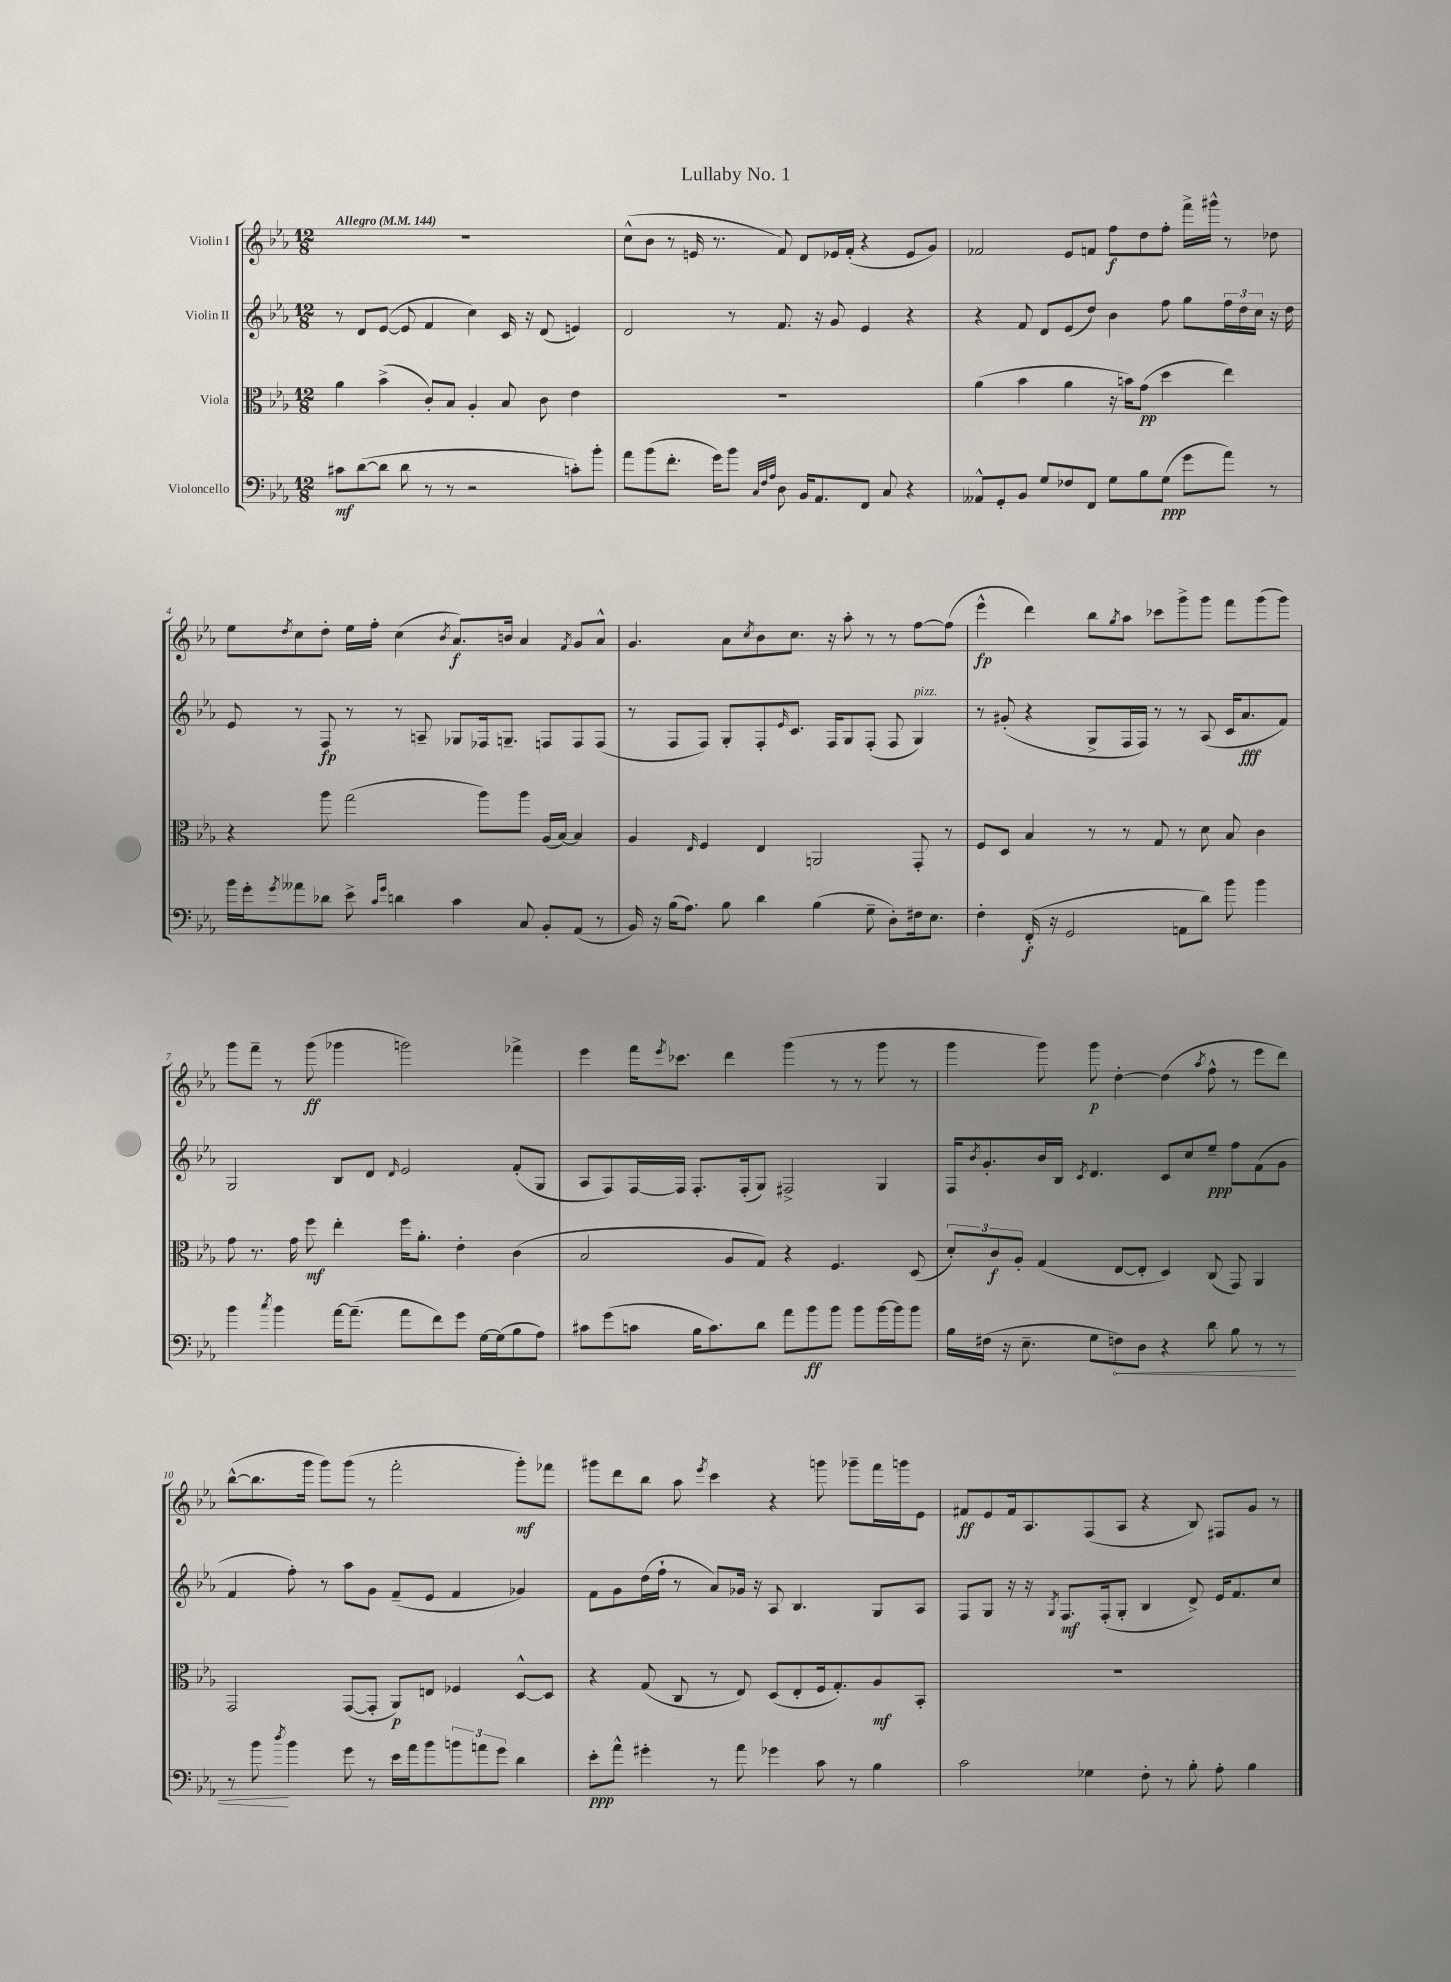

**kern	**dynam	**kern	**dynam	**kern	**dynam	**kern	**dynam
*part4	*part4	*part3	*part3	*part2	*part2	*part1	*part1
*staff4	*staff4	*staff3	*staff3	*staff2	*staff2	*staff1	*staff1
*I"Violoncello	*	*I"Viola	*	*I"Violin II	*	*I"Violin I	*
*clefF4	*	*clefC3	*	*clefG2	*	*clefG2	*
*k[b-e-a-]	*	*k[b-e-a-]	*	*k[b-e-a-]	*	*k[b-e-a-]	*
*M12/8	*	*M12/8	*	*M12/8	*	*M12/8	*
*MM144	*	*MM144	*	*MM144	*	*MM144	*
=1	=1	=1	=1	=1	=1	=1	=1
!	!	!	!	!	!	!LO:TX:a:B:t=Allegro	!
8c#X\L	mf	4a-\	.	8r	.	1.r	.
([8d\	.	.	.	8d/L	.	.	.
8d\J]	.	(4b-^\	.	([8e-/J	.	.	.
8d\	.	.	.	8e-/]	.	.	.
8r	.	8c'/L)	.	4f/	.	.	.
8r	.	8B-/J	.	.	.	.	.
2r	.	4A-'/	.	4cc\)	.	.	.
.	.	8B-/	.	16c/	.	.	.
.	.	.	.	16r	.	.	.
.	.	8c\	.	(8d/	.	.	.
8cn'\L)	.	4e-\	.	4en/)	.	.	.
8b-'\J	.	.	.	.	.	.	.
=2	=2	=2	=2	=2	=2	=2	=2
8a-\L	.	1.r	.	2d/	.	(8cc^^\L	.
(8b-\	.	.	.	.	.	8b-\J	.
8.f'\J	.	.	.	.	.	8r	.
.	.	.	.	.	.	16en/	.
16g\KL)	.	.	.	.	.	8.r	.
8b-\J	.	.	.	8r	.	.	.
32qqC/LLL	.	.	.	.	.	.	.
32qqF/	.	.	.	.	.	.	.
32qqA-/JJJ	.	.	.	.	.	.	.
8D\	.	.	.	8.f/	.	8f/)	.
16BB-/KL	.	.	.	.	.	8d/L	.
8.AA-/	.	.	.	16r	.	.	.
.	.	.	.	8g/	.	16e-X/L	.
.	.	.	.	.	.	(16f'/JJ	.
8FF/J	.	.	.	4e-/	.	4r	.
8C/	.	.	.	.	.	.	.
4r	.	.	.	4r	.	8e-/L	.
.	.	.	.	.	.	8g/J)	.
=3	=3	=3	=3	=3	=3	=3	=3
8AA--X^^/L	.	(4a-\	.	4r	.	2f-X/	.
8GG'/	.	.	.	.	.	.	.
8BB-/J	.	4b-\	.	8f/	.	.	.
8G/L	.	.	.	8d/L	.	.	.
8F-X/	.	4a-\	.	(8e-/	.	8e-/L	.
8FF/J	.	.	.	8dd/J)	.	8fn/J	.
8G\L	.	16r	.	4b-\	.	8ff\L	f
.	.	16bn\KL)	.	.	.	.	.
8B-\	.	(8g\J	pp	.	.	8dd\	.
(8G\J	ppp	4dd\	.	8ff\	.	8ff'\J	.
8g\L	.	.	.	8gg\L	.	16fff^\LL	.
.	.	.	.	.	.	16ggg#X^^\JJ	.
8a-\J)	.	4ee-\)	.	24ff\L	.	8r	.
.	.	.	.	24dd\	.	.	.
.	.	.	.	24cc\JJ	.	.	.
8r	.	.	.	16r	.	8dd-X\	.
.	.	.	.	16dd\	.	.	.
!!LO:LB:g=z
=4	=4	=4	=4	=4	=4	=4	=4
16b-\LL	.	4r	.	8e-/	.	8ee-\L	.
16g'\J	.	.	.	.	.	.	.
8qg/	.	.	.	.	.	8qdd/	.
8a--X\	.	.	.	8r	.	8cc\	.
8d-X\J	.	8aa-\	.	8F/	fp	8dd'\J	.
8e-^\	.	(2gg\	.	8r	.	16ee-\LL	.
.	.	.	.	.	.	16ff'\JJ	.
16qqc/LL	.	.	.	.	.	.	.
16qqg/JJ	.	.	.	.	.	.	.
4dn\	.	.	.	8r	.	(4cc\	.
.	.	.	.	8An~/	.	.	.
.	.	.	.	.	.	8qb-/	.
4c\	.	.	.	8G-X/L	.	8.a-/L)	f
.	.	8aa-\L)	.	16F-X/k	.	.	.
.	.	.	.	8.Gn~/J	.	16bn/Jk	.
8C/	.	8aa-\J	.	.	.	4a-/	.
8BB-'/L	.	(16A-/LL	.	8Fn/L	.	.	.
.	.	[16B-/JJ)	.	.	.	.	.
.	.	.	.	.	.	8qf/	.
(8AA-/J	.	4B-/]	.	8F/	.	8g/L	.
8r	.	.	.	(8F/J	.	8a-^^/J	.
=5	=5	=5	=5	=5	=5	=5	=5
16BB-/)	.	4A-/	.	8r	.	4.g/	.
16r	.	.	.	.	.	.	.
(16B-\KL	.	.	.	8F/L	.	.	.
8.A-\J)	.	.	.	.	.	.	.
.	.	16qqE-/	.	.	.	.	.
.	.	4F/	.	8F/J)	.	.	.
8B-\	.	.	.	8G'/L	.	8a-\L	.
.	.	.	.	.	.	8qcc/	.
4d\	.	4E-/	.	8F'/	.	8b-\	.
.	.	.	.	16qqe-/	.	.	.
.	.	.	.	8.c/J	.	8.cc\J	.
(4B-\	.	2AAn/	.	.	.	.	.
.	.	.	.	16F/KL	.	16r	.
.	.	.	.	8G/	.	8aa-'\	.
8G~\	.	.	.	(8F'/J	.	8r	.
8D'\L)	.	.	.	8F/	.	8r	.
!	!	!	!	!LO:TX:a:i:t=pizz.	!	!	!
16F#X\k	.	8GG'/	.	4G/)	.	[8ff\L	.
8.E-\J	.	.	.	.	.	.	.
.	.	8r	.	.	.	(8ff\J]	.
=6	=6	=6	=6	=6	=6	=6	=6
4F'\	.	8F/L	.	8r	.	4eee-^^\	fp
.	.	8D/J	.	(8g#X'/	.	.	.
(16FF'/	f	4B-/	.	4r	.	4ddd\)	.
16r	.	.	.	.	.	.	.
2GG/	.	.	.	.	.	.	.
.	.	8r	.	8G^/L	.	8bb-\L	.
.	.	.	.	.	.	8qgg/	.
.	.	8r	.	16F/L	.	8aa-\J	.
.	.	.	.	16F/JJ)	.	.	.
.	.	8G/	.	8r	.	8ccc-X\L	.
8AAn\L	.	8r	.	8r	.	8ggg^\	.
8d\J)	.	8d\	.	(8A-/	.	8ggg\J	.
8b-\	.	8B-/	.	16c/KL	.	8fff\L	.
.	.	.	.	8.a-/	fff	.	.
4b-\	.	4c\	.	.	.	(8ggg\	.
.	.	.	.	8f/J)	.	8ggg\J)	.
!!LO:LB:g=z
=7	=7	=7	=7	=7	=7	=7	=7
4b-\	.	8g\	.	2G/	.	8ggg\L	.
.	.	8.r	.	.	.	8fff~\J	.
8qcc/	.	.	.	.	.	.	.
4b-\	.	.	.	.	.	8r	.
.	.	16g\	.	.	.	.	.
.	.	8ff\	mf	.	.	(8ggg\	ff
[16a-\KL	.	4ee-'\	.	8B-/L	.	4ggg-X\	.
(8.a-~\J]	.	.	.	.	.	.	.
.	.	.	.	8d/J	.	.	.
.	.	.	.	16qqd/	.	.	.
8a-\L	.	16ff\KL	.	2e-/	.	2gggn\)	.
.	.	8.a-'\J	.	.	.	.	.
8f\)	.	.	.	.	.	.	.
8g\J	.	4e-'\	.	.	.	.	.
[16G\LL	.	.	.	.	.	.	.
(16G\J]	.	.	.	.	.	.	.
8B-\	.	(4c\	.	(8f'/L	.	4fff-X^\	.
8A-\J)	.	.	.	8G/J	.	.	.
=8	=8	=8	=8	=8	=8	=8	=8
8c#X\L	.	2B-/	.	8A-/L	.	4eee-\	.
(8g\	.	.	.	8F/)	.	.	.
8cn\J	.	.	.	[16F/L	.	16fff\KL	.
.	.	.	.	.	.	8qeee-/	.
.	.	.	.	16F/JJ]	.	8.ccc-X\J	.
16B-\KL	.	.	.	8.F'/L	.	.	.
8.c\)	.	.	.	.	.	.	.
.	.	8A-/L	.	.	.	4ddd\	.
.	.	.	.	(16F'/k	.	.	.
8d\J	.	8G/J)	.	8G/J)	.	.	.
8a-\L	.	4r	.	2F#X^/	.	(4ggg\	.
8b-\	ff	.	.	.	.	.	.
8b-\J	.	4.F/	.	.	.	8r	.
8b-\L	.	.	.	.	.	8r	.
[16b-\L	.	.	.	4G/	.	8ggg\	.
16b-\J]	.	.	.	.	.	.	.
8b-\J	.	(8D/	.	.	.	8r	.
=9	=9	=9	=9	=9	=9	=9	=9
16B-\LL	.	12d'/L)	.	16F/KL	.	4ggg\	.
.	.	.	.	8qb-/	.	.	.
(16F#X\JJ	.	.	.	8.g'/	.	.	.
.	.	12c/	f	.	.	.	.
16r	.	.	.	.	.	.	.
.	.	12A-'/J	.	.	.	.	.
8.E-~\	.	.	.	.	.	.	.
.	.	(4G/	.	16b-/L	.	8ggg\)	.
.	.	.	.	16B-/JJ	.	.	.
.	.	.	.	8qc/	.	.	.
8G\L	.	.	.	4.d/	.	8ggg\	p
!	!LO:HP:b	!	!	!	!	!	!
8Fn\)	<	[8E-/L	.	.	.	[4dd'\	.
8D\J	.	8E-'/J]	.	.	.	.	.
4r	.	4D/)	.	8c/L	.	(4dd\]	.
.	.	.	.	8cc/	.	.	.
.	.	.	.	.	.	8qaa-/	.
8d\	.	(8C/	.	8ee-~/J	ppp	8ff^^\	.
8B-\	.	8GG/)	.	8ff\L	.	8r	.
8r	.	4AA-/	.	(8f\	.	8eee-\L	.
8r	.	.	.	8g\J	.	8ddd\J)	.
!!LO:LB:g=z
=10	=10	=10	=10	=10	=10	=10	=10
8r	.	2GG/	.	4f/	.	([8bb-^^\L	.
8b-\	.	.	.	.	.	8.bb-\]	.
8qdd/	.	.	.	.	.	.	.
4b-\	[	.	.	8ff'\)	.	.	.
.	.	.	.	.	.	16ggg\Jk	.
.	.	.	.	8r	.	8ggg\L)	.
8g\	.	([8GG/L	.	8aa-\L	.	(8ggg\J	.
8r	.	8GG'/J]	.	8g\J	.	8r	.
16e-\LL	.	8AA-/L)	p	(8f~/L	.	2fff'\	.
16a-\J	.	.	.	.	.	.	.
8b-\	.	8En/J	.	8e-/J	.	.	.
12bn\	.	4F-X/	.	4f/	.	.	.
12an\	.	.	.	.	.	.	.
12g\J	.	.	.	.	.	.	.
4d\	.	[8D^^/L	.	4g-X/)	.	8ggg'\L)	mf
.	.	8D/J]	.	.	.	8fff-X\J	.
=11	=11	=11	=11	=11	=11	=11	=11
8e-'\L	ppp	4r	.	8f\L	.	8ggg#X\L	.
8a-^^\J	.	.	.	8g\	.	8ddd\	.
4g#X'\	.	(8G/	.	(16dd\L	.	8bb-\J	.
.	.	.	.	16ff`\JJ	.	.	.
.	.	8C/	.	8r	.	8aa-\	.
.	.	.	.	.	.	8qeee-/	.
8r	.	8r	.	8a-/L)	.	4ccc\	.
8a-\	.	8E-/)	.	16g-X/Jk	.	.	.
.	.	.	.	16r	.	.	.
4g-X\	.	(8D/L	.	8A-/	.	4r	.
.	.	8E-'/	.	4.B-/	.	.	.
8c\	.	16F/k	.	.	.	8gggn\	.
.	.	8.G'/)	.	.	.	.	.
8r	.	.	.	.	.	8ggg-X~\L	.
4B-\	.	8A-/	mf	8G/L	.	16fff\L	.
.	.	.	.	.	.	16gggn\J	.
.	.	8BB-'/J	.	8A-/J	.	8e-\J	.
=12	=12	=12	=12	=12	=12	=12	=12
2c\	.	1.r	.	8F/L	.	8f#X/L	ff
.	.	.	.	8G/J	.	8e-/	.
.	.	.	.	16r	.	16f#/k	.
.	.	.	.	16r	.	8.A-/	.
.	.	.	.	8qG/	.	.	.
.	.	.	.	8.F/L	mf	.	.
4G-X\	.	.	.	.	.	(8F/	.
.	.	.	.	(16F'/k	.	.	.
.	.	.	.	8G'/J	.	8A-/J	.
8F'\	.	.	.	4B-/	.	4r	.
8r	.	.	.	.	.	.	.
8B-'\	.	.	.	8d^/)	.	8B-/)	.
8A-'\	.	.	.	16e-/KL	.	8F#X/L	.
.	.	.	.	8.f/	.	.	.
4B-\	.	.	.	.	.	8g/J	.
.	.	.	.	8cc/J	.	8r	.
==	==	==	==	==	==	==	==
*-	*-	*-	*-	*-	*-	*-	*-
